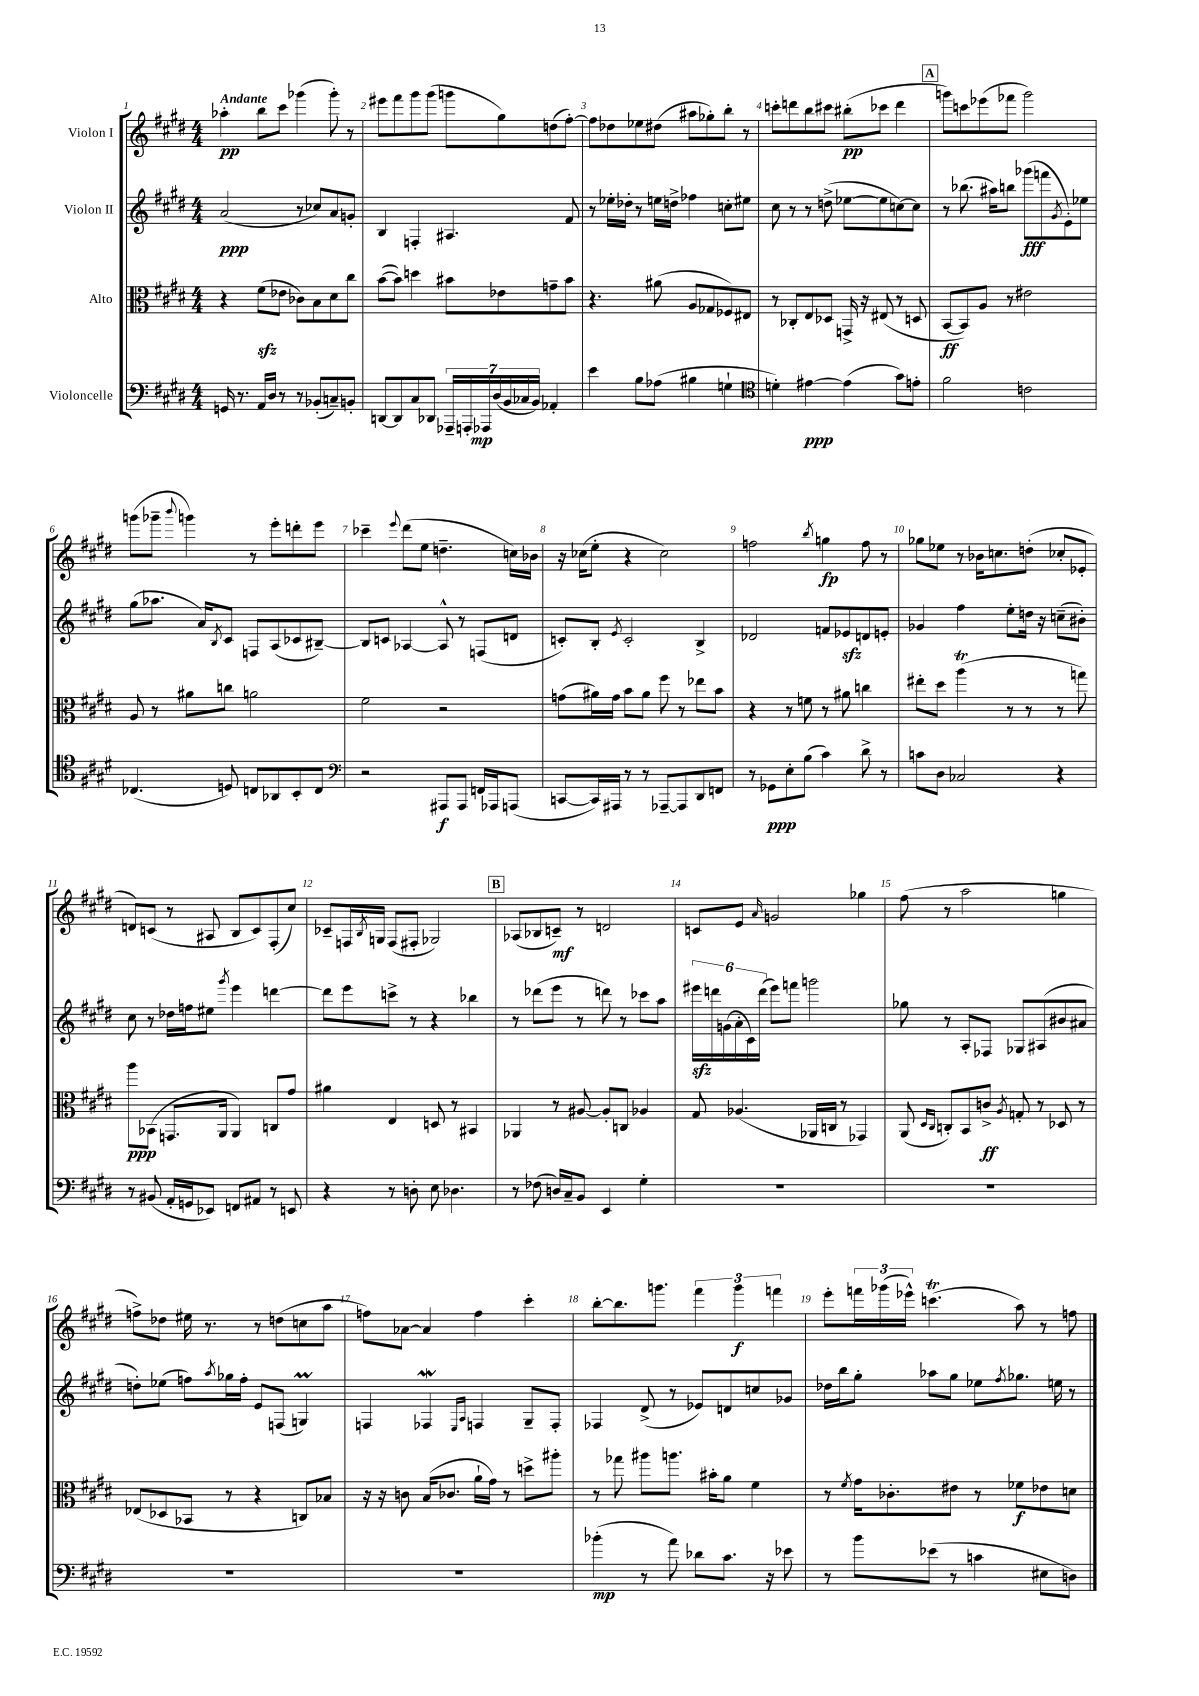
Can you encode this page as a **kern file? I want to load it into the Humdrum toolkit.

**kern	**kern	**kern	**kern
*staff4	*staff3	*staff2	*staff1
*clefF4	*clefC3	*clefG2	*clefG2
*k[f#c#g#d#]	*k[f#c#g#d#]	*k[f#c#g#d#]	*k[f#c#g#d#]
*M4/4	*M4/4	*M4/4	*M4/4
16GG	4r	(2a	4aa-'
8.r	.	.	.
16AA	(8f#	.	8bb
16D#	.	.	.
8r	8e-	.	8ccc#
8r	8c-)	8r	(4ggg-
(8BB-'	8B	8cc-)	.
8C~)	8d#	8a	8ggg-')
8BB'	8cc#	8g'	8r
=	=	=	=
[8DD	([8b	4B	8eee#
8DD]	8b])	.	8fff#
8C#	4dd	4F'	8ggg#
8DD-	.	.	(8ggg#
28AAA-~	8b#	4.A#	8ggg
28AAA'	.	.	.
28AAA-	.	.	.
(28D#	.	.	.
.	8e-	.	8gg#)
28BB	.	.	.
28C-	.	.	.
28BB)	.	.	.
4AA-'	8g~	.	(8dd
.	8b#	8f#	[8ff#')
=	=	=	=
4e	4.r	8r	8ff#]
.	.	16ee-'	8dd-
.	.	16dd-'	.
8B	.	8r	8ee-
(8A-	(8a#	16ee	(8dd#
.	.	16dd^	.
4B#	8A	4ff-	8aa#
.	8G-	.	8gg-')
4G`	8F-)	8cc'	8bb'
.	8E#	8ee#	8r
=	=	=	=
*clefC4	*	*	*
4d')	8r	8cc#	8ccc'
.	8C-'	8r	8ddd
[4e#	8E	8r	8bb
.	8D-	(8dd^	8ccc#
(4e#]	16GG^	[8ee-	(8bb#'
.	16r	.	.
.	(8E#	8ee-]	8ccc-
8g#)	8r	[8cc)	4ddd
8e'	8D	8cc]	.
=	=	=	=
2f#	[8BB	8r	8ggg)
.	8BB])	(8.bb-	8ccc
.	8A	.	(8eee-
.	.	16aa#)	.
.	8r	8bb	8fff-
2c	2e#	(8ggg-	2ggg)
.	.	8fff	.
.	.	8qg#	.
.	.	8e')	.
.	.	8ee-	.
=	=	=	=
(4.C-	8A	(8gg#	(8ggg
.	8r	8.aa-	8ggg-~
.	.	.	8qqbbb
.	8a#	.	4ggg)
.	.	16a)	.
.	.	8qB	.
8D)	8cc	8c#	.
8C	2a	8F	8r
8AA-	.	(8A	8eee'
8BB'	.	8c-	8ddd'
8C	.	[8B#~)	8eee
=	=	=	=
*clefF4	*	*	*
2r	2f#	8B#]	4ccc-~
.	.	8c	.
.	.	.	8qqeee
.	.	[4A-	(8ddd#
.	.	.	8ee
8AAA#	2r	8A-^^]	4.dd~
8AAA#	.	8r	.
16FF	.	(8F	.
16AAA-	.	.	.
(8AAA	.	8d	16cc)
.	.	.	16b-
=	=	=	=
[8CC	(8g	8c')	16r
.	.	.	(16cc-
16CC])	16a#)	8B'	8ee'
16AAA#	16g	.	.
.	.	8qe	.
8r	8b	2c'	4r
8r	8a#	.	.
[8AAA-~	8ff#	.	2cc-)
8AAA-]	8r	.	.
8DD#	8ee-	4B^	.
8FF	8b	.	.
=	=	=	=
8r	4r	2d-	2ff
8GG-	.	.	.
8E'	8r	.	.
(8B	8f	.	.
.	.	.	8qbb
4c#)	8r	8f	4gg
.	8a#	8e-	.
8d#^	4cc	8d	8ff
8r	.	8e'	8r
=	=	=	=
8c	8ee#'	4g-	8gg-
8D#	8dd#	.	8ee-
2C-	(4aa	4ff#	8r
.	.	.	16b-
.	.	.	8.cc
.	8r	8ee'	.
.	8r	16dd	(8dd'
.	.	16r	.
4r	8r	(8cc~	8cc-'
.	8gg)	8b#')	8e-'
=	=	=	=
8r	8aa	8cc#	8d)
(8BB#	(8BB-	8r	(8c
16AA'	8.GG	16dd-	8r
16GG	.	16ff	.
8EE-)	.	8ee#	8A#
.	16AA	.	.
.	.	8qggg#	.
8FF	4AA)	4eee	8B
8AA#	.	.	8c)
8r	8C	[4ddd	(8F#'
8EE	8g#	.	8cc#)
=	=	=	=
4r	4a#	8ddd]	8c-~
.	.	8eee	16F
.	.	.	8qB
.	.	.	16G
8r	4E	8ccc^	(8F
8D'	.	8r	8F#'
8E	8D	4r	2G-)
4.D-	8r	.	.
.	4BB#	4bb-	.
=	=	=	=
8r	4AA-	8r	(8A-
(8F-	.	(8ddd-	8B-
16D)	8r	8eee	8c~)
16C#~	.	.	.
8BB	[8A#	8r	8r
4EE	8A#']	8ddd)	2d
.	8C	8r	.
4G#'	4A-	8ccc-	.
.	.	8aa	.
=	=	=	=
1r	8G#	24eee#	8c
.	.	24ddd	.
.	.	(24g	.
.	(4.A-	24a'	8e
.	.	24c#)	.
.	.	(24ddd	.
.	.	.	16qqa
.	.	8eee#)	2g
.	.	8fff	.
.	16AA-	2ggg	.
.	16C	.	.
.	8r	.	.
.	4GG-)	.	4gg-
=	=	=	=
1r	(8AA	8gg-	(8ff#
.	16qqD#	.	.
.	16qqC#	.	.
.	8C')	8r	8r
.	8BB	8A'	2aa
.	8c^	8F-	.
.	8qA	.	.
.	8G'	8G-	.
.	8r	(8A#	.
.	8D-	8b#	4gg
.	8r	8a#	.
=	=	=	=
1r	(8E-	8dd')	8ff^)
.	8D-	(8ee-	8dd-
.	8BB-	8ff)	16ee#
.	.	.	8.r
.	.	8qaa	.
.	8r	16gg-	.
.	.	16ff'	.
.	4r	8e	8r
.	.	(8F	(8dd
.	8C)	4G)	8cc
.	8B-	.	8aa
=	=	=	=
1r	16r	4F	8ff)
.	16r	.	.
.	8c	.	[8a-
.	(16B	4F-	4a-]
.	8.c-	.	.
.	.	16qqE	.
.	.	16qqA	.
.	16a`	4F	4ff
.	16g#)	.	.
.	8r	.	.
.	8dd^	8G#~	4ccc#'
.	8aa#'	8F'	.
=	=	=	=
(4b-'	8r	4F-	[8bb'
.	8gg-	.	8.bb]
8r	8aa#	(8d#^	.
.	.	.	8.ggg
8a)	8.aa	8r	.
8d-	.	8e-)	6fff#
.	16b#'	.	.
8.c#	8a	8d	.
.	.	.	6ggg
.	4f#	8cc	.
16r	.	.	.
.	.	.	6fff
8e-	.	8g-	.
=	=	=	=
8r	8r	16dd-	8eee'
.	.	16bb	.
.	8qf#	.	.
8b	16g#	8gg#'	24fff
.	.	.	(24ggg-
.	8.c-'	.	.
.	.	.	24eee-^^)
(8e-	.	8aa-	(4.ccc
8r	8e#	8gg#	.
4c	8r	8ee-	.
.	.	8qff#	.
.	8f-	8.gg-	8aa)
8E#	8e-	.	8r
.	.	16ee	.
8D)	8d	8r	8ff
==	==	==	==
*-	*-	*-	*-
